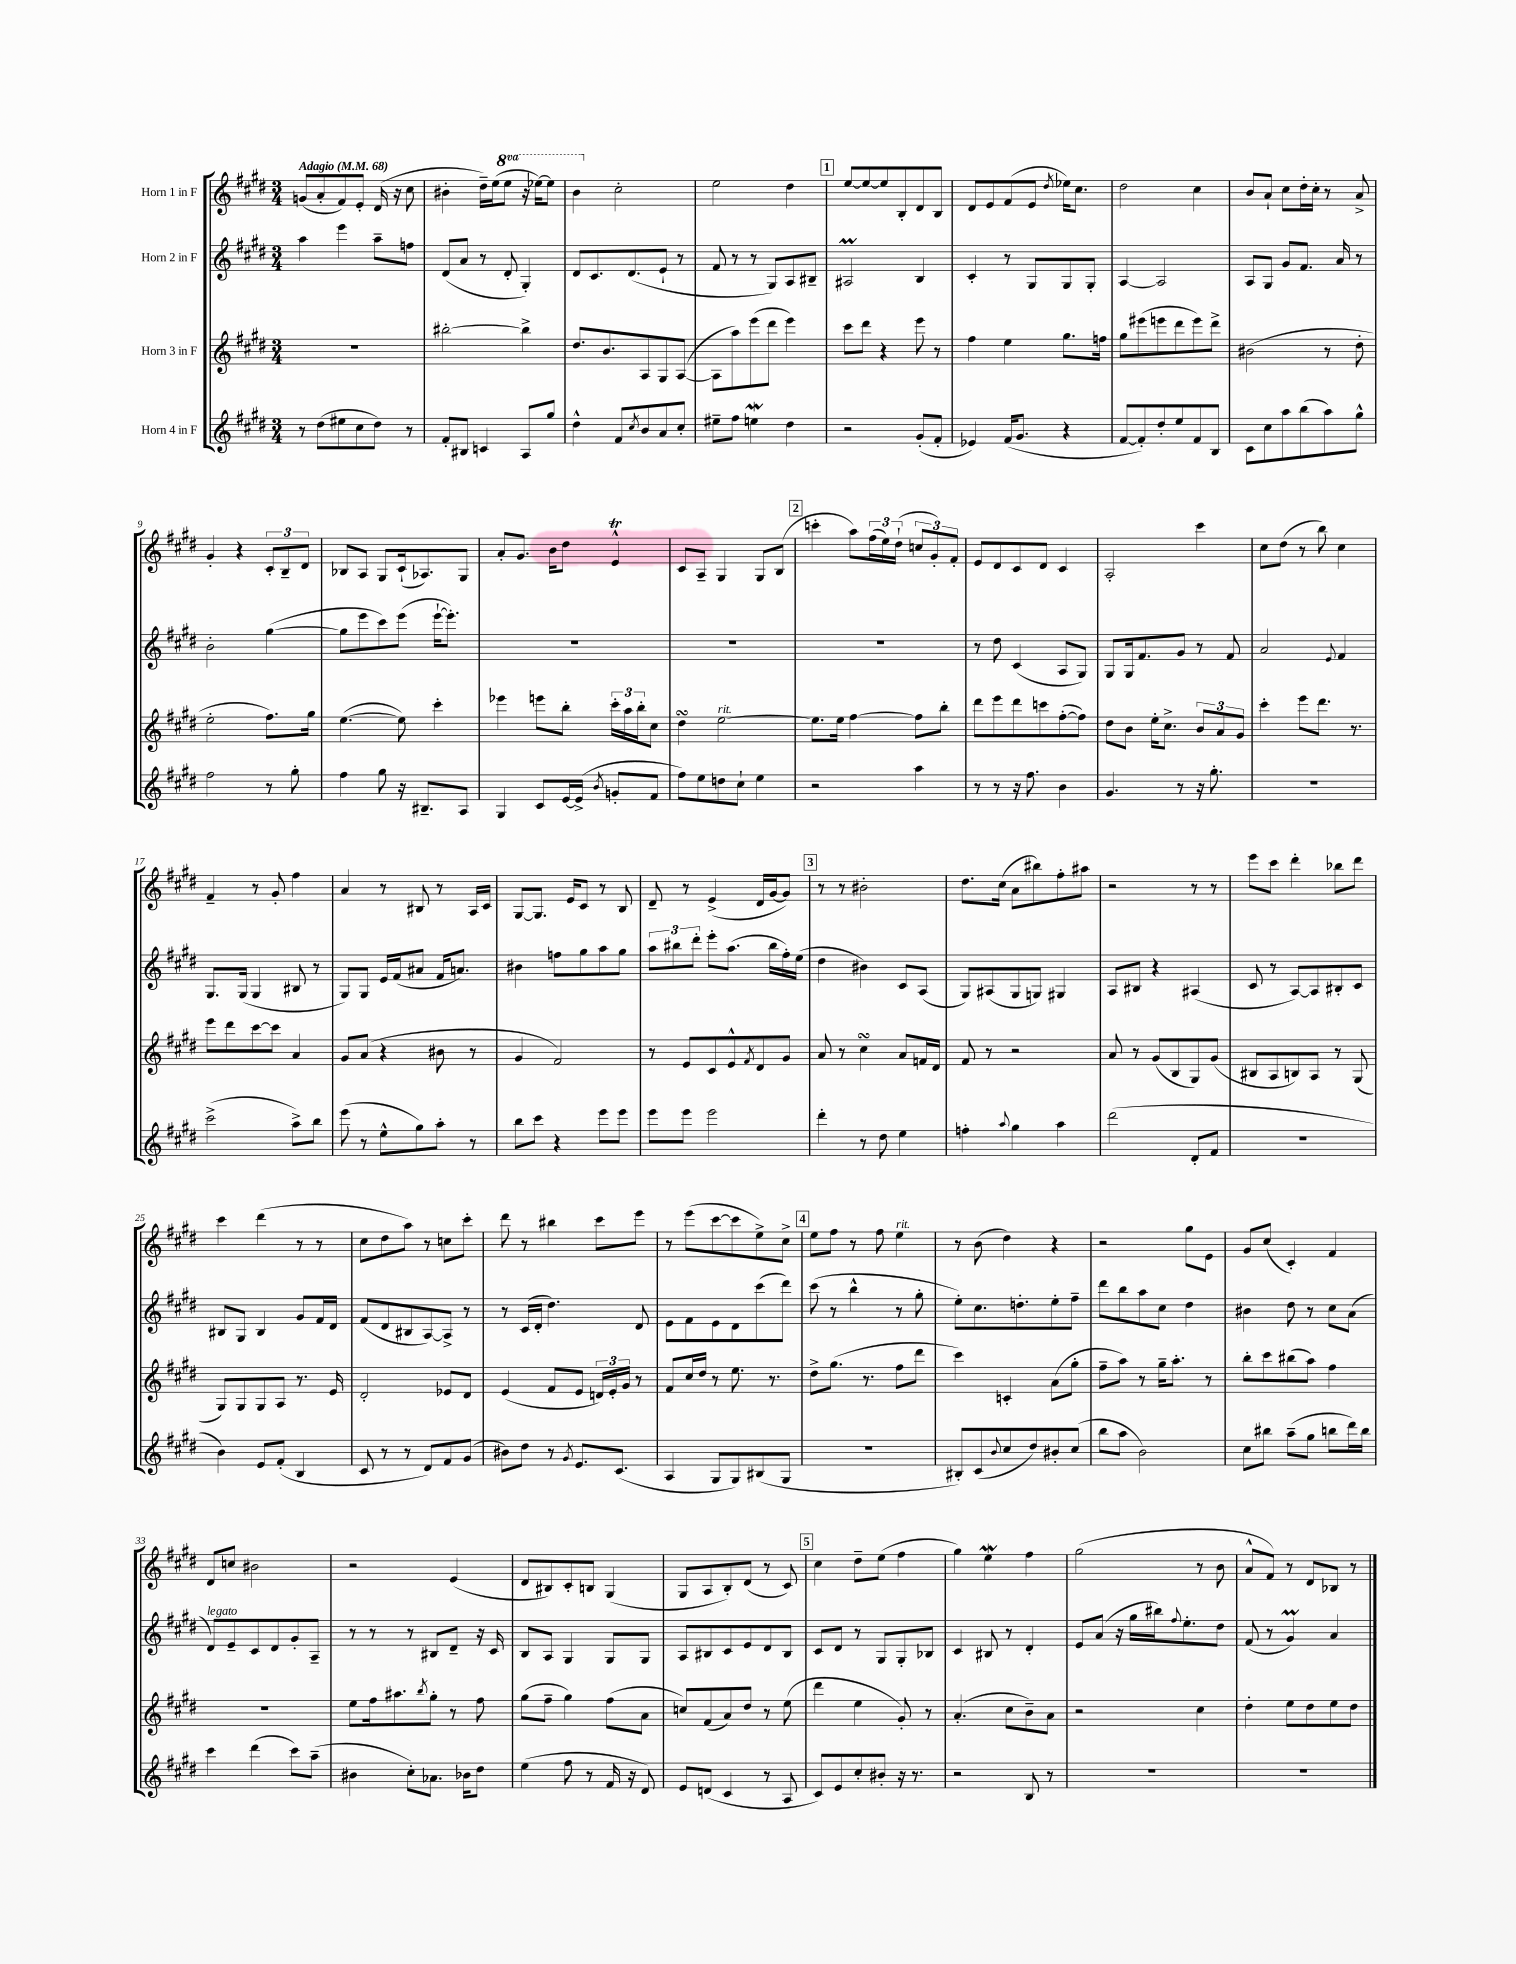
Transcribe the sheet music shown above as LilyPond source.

<<
\new StaffGroup <<
\new Staff = "s0" \with { instrumentName = "Horn 1 in F" } {
    \clef treble \key e \major \numericTimeSignature \time 3/4 \set Staff.ottavationMarkups = #ottavation-simple-ordinals \tempo "Adagio" 4 = 68
    g'8( a'8-. fis'8) e'8-. dis'16( r16 cis''8 |
    bis'4-. dis''16--) e''16( \ottava #1 e'''8 r16 ees'''16~) ees'''8 |
    b''4 \ottava #0 cis''2-. |
    e''2 dis''4 |
    \mark \markup { \box "1" } e''8~ e''8~ e''8 b8-. dis'8 b8 |
    dis'8 e'8 fis'8( e'8 \acciaccatura { dis''8 } ees''16) cis''8. |
    dis''2 cis''4 |
    b'8 a'8-! cis''8 dis''16-. cis''16-. r8 a'8-> |
    gis'4-. r4 \tuplet 3/2 { cis'8-. b8-- dis'8 } |
    bes8 a8 gis8 cis'16-!( aes8.) gis8 |
    a'8-. gis'8. b'16 dis''8 e'4-^\trill |
    cis'8 a8-- gis4 gis8 b8( |
    \mark \markup { \box "2" } c'''4-. a''8) \tuplet 3/2 { fis''16( e''16) dis''16-!( } \tuplet 3/2 { c''8 gis'8-.) fis'8-. } |
    e'8 dis'8 cis'8 dis'8 cis'4 |
    a2-. cis'''4 |
    cis''8 dis''8( r8 b''8) cis''4 |
    fis'4-- r8 gis'8-. fis''4 |
    a'4 r8 bis8 r8 a16 cis'16 |
    gis8~ gis8. e'16 cis'8 r8 b8 |
    dis'8-- r8 e'4->( dis'16 gis'16~ gis'8) |
    \mark \markup { \box "3" } r8 r8 bis'2-. |
    dis''8. cis''16( a'8 bis''8) fis''8-. ais''8 |
    r2 r8 r8 |
    e'''8 cis'''8 dis'''4-. bes''8 dis'''8 |
    cis'''4 dis'''4( r8 r8 |
    cis''8 dis''8 a''8) r8 c''8 cis'''8-. |
    dis'''8 r8 bis''4 cis'''8 e'''8 |
    r8 e'''8( cis'''8~ cis'''8 e''8->) cis''8-> |
    \mark \markup { \box "4" } e''8 fis''8 r8 fis''8 e''4^\markup { \italic "rit." } |
    r8 b'8( dis''4) r4 |
    r2 gis''8 e'8 |
    gis'8 cis''8( cis'4-.) fis'4 |
    dis'8 c''8 bis'2 |
    r2 e'4( |
    dis'8 bis8) cis'8-. b8 gis4( |
    gis8 a8 b8-.) dis'8( r8 cis'8) |
    \mark \markup { \box "5" } cis''4 dis''8-- e''8( fis''4 |
    gis''4) e''4\mordent fis''4 |
    gis''2( r8 b'8 |
    a'8-^ fis'8) r8 dis'8 bes8 r8 \bar "|." |
}
\new Staff = "s1" \with { instrumentName = "Horn 2 in F" } {
    \clef treble \key e \major \numericTimeSignature \time 3/4
    a''4 e'''4 a''8-- f''8 |
    dis'8( a'8 r8 dis'8-. gis4-.) |
    dis'8 cis'8. dis'8.( e'8-! r8 |
    fis'8 r8 r8 gis8) a8 bis8-- |
    \mark \markup { \box "1" } ais2\prall b4 |
    cis'4-. r8 gis8 gis8 gis8-. |
    a4~ a2 |
    a8 gis8 gis'8 fis'8. a'16 r8 |
    b'2-. gis''4~( |
    gis''8 e'''8 cis'''8) e'''8( e'''16~-! e'''8.-.) |
    R2. |
    R2. |
    \mark \markup { \box "2" } R2. |
    r8 dis''8 cis'4( a8 gis8) |
    gis8 gis16 fis'8. gis'8 r8 fis'8 |
    a'2 \appoggiatura { e'8 } fis'4 |
    gis8. gis16( gis4 bis8 r8 |
    gis8) gis8 e'16 fis'16( ais'8 fis'16 a'8.) |
    bis'4 f''8 gis''8 a''8 gis''8 |
    \tuplet 3/2 { a''8 bis''8 dis'''8-. } e'''8-. a''8.( bis''16 fis''16-.) e''16( |
    \mark \markup { \box "3" } dis''4 bis'4) cis'8 a8( |
    gis8) ais8( gis8 g8) gis4 |
    a8 bis8 r4 ais4( |
    cis'8 r8 a8~) a8 bis8-. cis'8 |
    bis8 gis8 bis4 gis'8 fis'16 dis'16 |
    fis'8( dis'8 bis8 a8~) a8-> r8 |
    r8 cis'16( dis'16-. dis''4.) dis'8 |
    e'8 fis'8 e'8 dis'8 cis'''8( dis'''8) |
    \mark \markup { \box "4" } cis'''8( r8 b''4-^ r8 gis''8-. |
    e''8-.) cis''8. d''8.-. e''8-. fis''8-- |
    dis'''8 b''8 a''8 cis''8 dis''4 |
    bis'4 dis''8 r8 cis''8 a'8( |
    dis'8^\markup { \italic "legato" }) e'8-- cis'8 dis'8 gis'8-. a8-- |
    r8 r8 r8 bis8 dis'8-- r16 cis'16 |
    b8 a8 gis4 gis8 gis8 |
    a8 bis8 cis'8 e'8 dis'8 bis8 |
    \mark \markup { \box "5" } cis'8 dis'8 r8 gis8 gis8-. bes8 |
    cis'4 bis8 r8 dis'4-. |
    e'8 a'8( r16 gis''16 bis''16) \appoggiatura { fis''8 } e''8.-. dis''8 |
    fis'8( r8 gis'4\prall) a'4 \bar "|." |
}
\new Staff = "s2" \with { instrumentName = "Horn 3 in F" } {
    \clef treble \key e \major \numericTimeSignature \time 3/4
    R2. |
    bis''2~-. bis''4-> |
    dis''8. b'8. a8 gis8 a8~( |
    a8 a''8) e'''8( dis'''8 e'''4) |
    \mark \markup { \box "1" } cis'''8 dis'''8 r4 e'''8 r8 |
    fis''4 e''4 gis''8. f''16 |
    gis''8 eis'''8( e'''8 dis'''8 e'''8) dis'''8-> |
    bis'2( r8 dis''8-. |
    e''2-. fis''8.) gis''16 |
    e''4.~( e''8) cis'''4-. |
    ees'''4 e'''8 b''8-. \tuplet 3/2 { cis'''16-. a''16 b''16-. } cis''8 |
    dis''4\turn e''2~^\markup { \italic "rit." } |
    \mark \markup { \box "2" } e''8. e''16 fis''4~ fis''8 b''8-. |
    dis'''8 e'''8 dis'''8 c'''8 fis''8~-.( fis''8) |
    dis''8 b'8 e''16-. cis''8.-> \tuplet 3/2 { b'8 a'8 gis'8 } |
    cis'''4-. e'''8 dis'''8. r8. |
    e'''8 dis'''8 cis'''8~ cis'''8 a'4 |
    gis'8 a'8( r4 bis'8 r8 |
    gis'4 fis'2) |
    r8 e'8 cis'8 e'8-^ \acciaccatura { fis'8 } dis'8 gis'8 |
    \mark \markup { \box "3" } a'8 r8 cis''4\turn a'8 f'16 dis'16 |
    fis'8 r8 r2 |
    a'8 r8 gis'8( b8 gis8) gis'8( |
    bis8 a8 b8) a8 r8 gis8( |
    gis8) gis8 gis8 a8 r8. e'16 |
    dis'2-. ees'8 dis'8 |
    e'4( fis'8 e'8 \tuplet 3/2 { d'16) e'16-. gis'16 } r8 |
    fis'8 cis''16 dis''16 r8 e''8. r8. |
    \mark \markup { \box "4" } dis''8-> gis''8.( r8. fis''8 dis'''8 |
    cis'''4) c'4-. a'8( gis''8-. |
    fis''8-- a''8) r8 gis''16-- a''8.-. r8 |
    b''8-. cis'''8 bis''8( a''8) fis''4 |
    R2. |
    e''8 fis''16 ais''8. \acciaccatura { b''8 } gis''8-. r8 fis''8 |
    gis''8( fis''8-- gis''4) fis''8( a'8 |
    c''8) fis'8( a'8) dis''8 r8 e''8( |
    \mark \markup { \box "5" } dis'''4 e''4 gis'8-.) r8 |
    a'4.-.( cis''8 b'8--) a'8 |
    r2 cis''4 |
    dis''4-. e''8 dis''8 e''8 dis''8 \bar "|." |
}
\new Staff = "s3" \with { instrumentName = "Horn 4 in F" } {
    \clef treble \key e \major \numericTimeSignature \time 3/4
    r8 dis''8( eis''8 cis''8 dis''8) r8 |
    fis'8-. bis8 c'4 a8 gis''8 |
    dis''4-^ fis'8 \acciaccatura { cis''8 } b'8 a'8 cis''8-. |
    eis''8-- fis''8 e''4\mordent dis''4 |
    \mark \markup { \box "1" } r2 gis'8-.( fis'8-. |
    ees'4) fis'16( gis'8. r4 |
    fis'8~ fis'8-.) dis''8-. e''8 fis'8 b8 |
    cis'8 cis''8 a''8 b''8( a''8) gis''8-^ |
    fis''2 r8 gis''8-. |
    fis''4 gis''8 r16 bis8.-- a8 |
    gis4 cis'8 e'16~ e'16->( \acciaccatura { b'8 } g'8-. fis'8 |
    fis''8) e''8 d''8 cis''8-! e''4 |
    \mark \markup { \box "2" } r2 a''4 |
    r8 r8 r16 fis''8. b'4 |
    gis'4. r8 r16 gis''8.-. |
    R2. |
    cis'''2->( a''8->) b''8 |
    e'''8( r8 e''8-^ gis''8) a''8-. r8 |
    b''8 cis'''8 r4 e'''8 e'''8 |
    e'''8 e'''8 e'''2 |
    \mark \markup { \box "3" } dis'''4-. r8 dis''8 e''4 |
    f''4-. \appoggiatura { a''8 } gis''4 a''4 |
    dis'''2( dis'8-. fis'8 |
    R2. |
    b'4) e'8 fis'8-.( b4 |
    cis'8 r8 r8 dis'8) fis'8 gis'8( |
    bis'8) dis''8 r8 \acciaccatura { gis'8 } e'8. cis'8.( |
    a4 gis8 gis8) bis8( gis8 |
    \mark \markup { \box "4" } R2. |
    bis8-.) cis'8( \appoggiatura { b'8 } cis''8 dis''8) bis'8-. cis''8( |
    b''8 a''8 b'2) |
    cis''8 bis''8 a''8--( gis''8 b''8 dis'''16) b''16 |
    cis'''4 dis'''4( cis'''8) a''8--( |
    bis'4 cis''8-.) aes'8. bes'16 dis''8 |
    e''4( fis''8 r8 fis'16 r16 dis'8) |
    e'8 d'8( cis'4 r8 a8 |
    \mark \markup { \box "5" } cis'8) e'8 cis''8-. bis'8-. r16 r8. |
    r2 b8 r8 |
    R2. |
    R2. \bar "|." |
}
>>
>>
